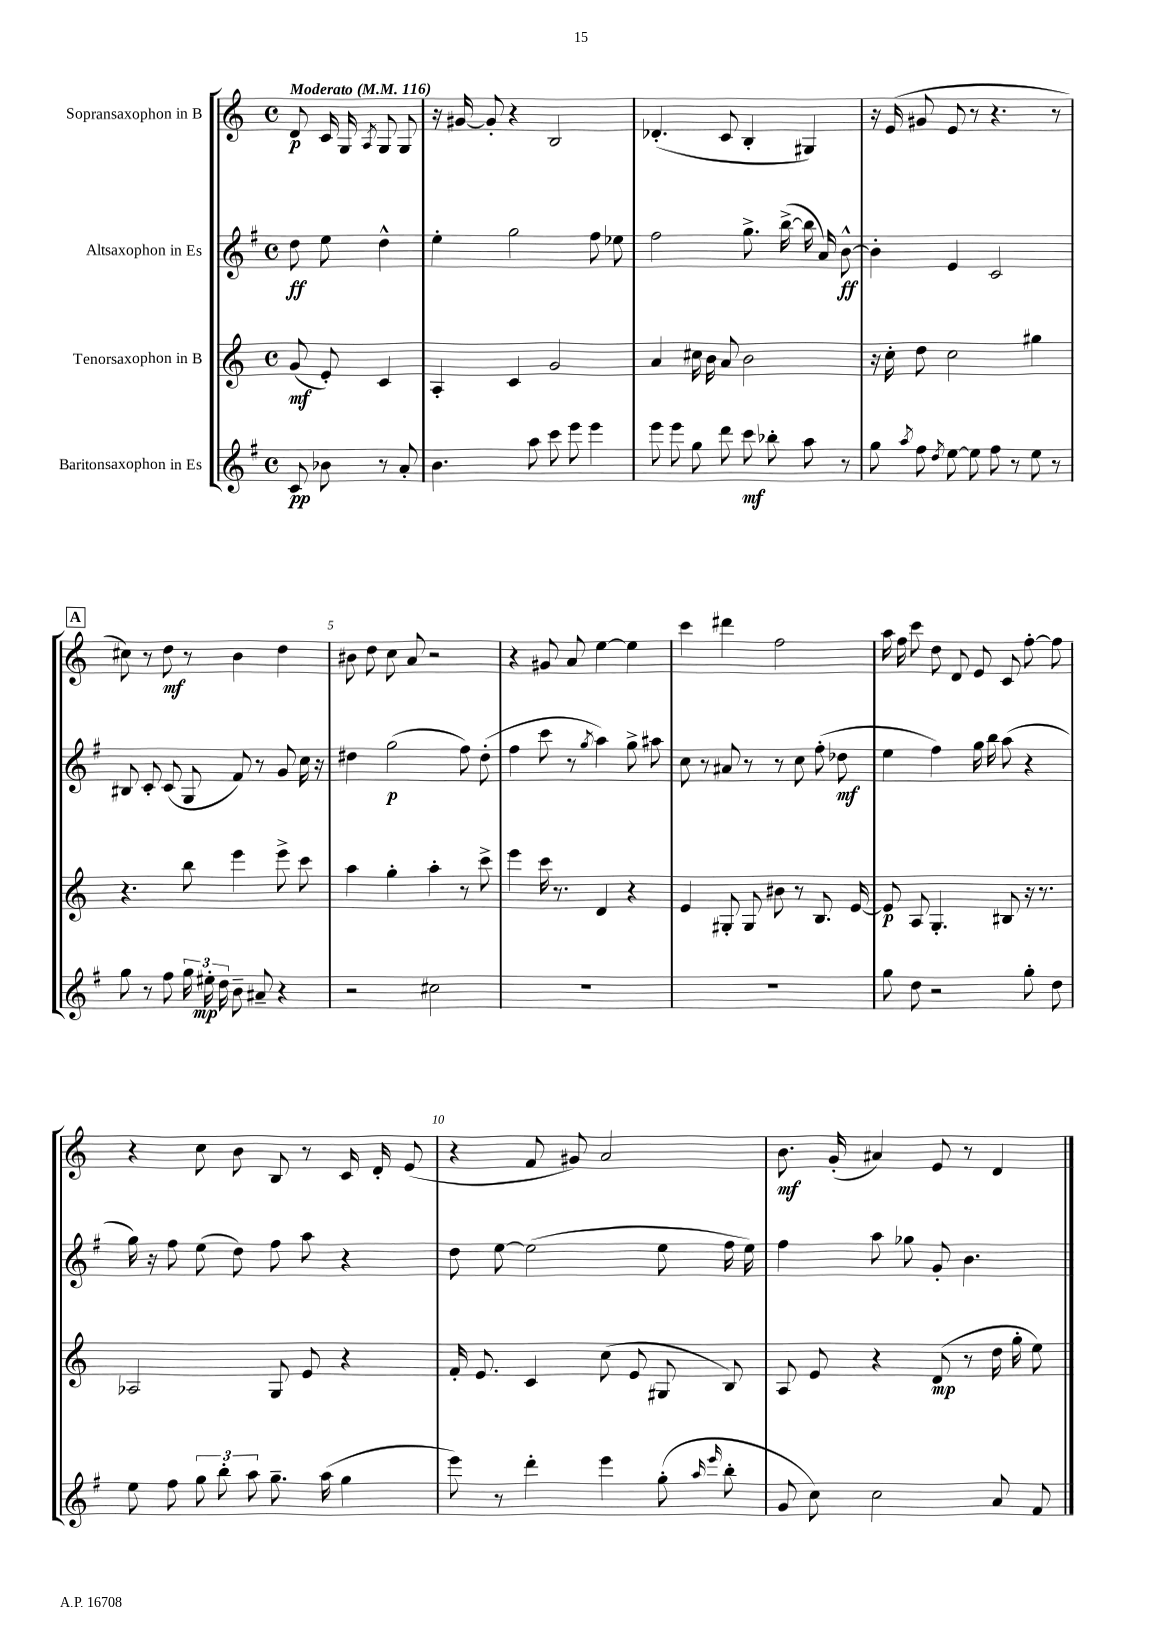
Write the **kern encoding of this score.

**kern	**dynam	**kern	**dynam	**kern	**dynam	**kern	**dynam
*part4	*part4	*part3	*part3	*part2	*part2	*part1	*part1
*staff4	*staff4	*staff3	*staff3	*staff2	*staff2	*staff1	*staff1
*I"Baritonsaxophon in Es	*	*I"Tenorsaxophon in B	*	*I"Altsaxophon in Es	*	*I"Sopransaxophon in B	*
*clefG2	*	*clefG2	*	*clefG2	*	*clefG2	*
*k[f#]	*	*k[]	*	*k[f#]	*	*k[]	*
*M4/4	*	*M4/4	*	*M4/4	*	*M4/4	*
*met(c)	*	*met(c)	*	*met(c)	*	*met(c)	*
*MM116	*	*MM116	*	*MM116	*	*MM116	*
=	=	=	=	=	=	=	=
!	!	!	!	!	!	!LO:TX:a:B:t=Moderato	!
8c/	pp	(8g/	mf	8dd\	ff	8d/	p
8b-X\	.	8e'/)	.	8ee\	.	16c/	.
.	.	.	.	.	.	16G/	.
.	.	.	.	.	.	8qA/	.
8r	.	4c/	.	4dd^^\	.	8G/	.
8a'/	.	.	.	.	.	8G/	.
=1	=1	=1	=1	=1	=1	=1	=1
4.b\	.	4A'/	.	4ee'\	.	16r	.
.	.	.	.	.	.	[16g#X/	.
.	.	.	.	.	.	8g#'/]	.
.	.	4c/	.	2gg\	.	4r	.
8aa\	.	.	.	.	.	.	.
8ccc\	.	2g/	.	.	.	2B/	.
8eee\	.	.	.	.	.	.	.
4eee\	.	.	.	8ff#\	.	.	.
.	.	.	.	8ee-X\	.	.	.
=2	=2	=2	=2	=2	=2	=2	=2
8eee\	.	4a/	.	2ff#\	.	(4.d-X'/	.
8eee\	.	.	.	.	.	.	.
8gg\	.	16cc#X\	.	.	.	.	.
.	.	16b\	.	.	.	.	.
8ddd\	.	8a/	.	.	.	8c/	.
8ccc\	mf	2b\	.	8.gg^\	.	4B'/	.
8bb-X'\	.	.	.	.	.	.	.
.	.	.	.	([16bb^\	.	.	.
8aa\	.	.	.	16bb\]	.	4G#X/)	.
.	.	.	.	16a/)	.	.	.
8r	.	.	.	[8b^^\	ff	.	.
=3	=3	=3	=3	=3	=3	=3	=3
8gg\	.	16r	.	4b'\]	.	16r	.
.	.	16cc'\	.	.	.	(16e/	.
8qaa/	.	.	.	.	.	.	.
8ff#\	.	8dd\	.	.	.	8g#X/	.
8qdd/	.	.	.	.	.	.	.
[8ee\	.	2cc\	.	4e/	.	8e/	.
8ee\]	.	.	.	.	.	8r	.
8ff#\	.	.	.	2c/	.	4.r	.
8r	.	.	.	.	.	.	.
8ee\	.	4gg#X\	.	.	.	.	.
8r	.	.	.	.	.	8r	.
!!LO:LB:g=z
!!LO:REH:place=s1:t=A
=4	=4	=4	=4	=4	=4	=4	=4
8gg\	.	4.r	.	8B#X/	.	8cc#X\)	.
8r	.	.	.	8c'/	.	8r	.
8ff#\	.	.	.	(8c/	.	8dd\	mf
24gg\	.	8bb\	.	8G/	.	8r	.
24ee#X'\	mp	.	.	.	.	.	.
24dd\	.	.	.	.	.	.	.
8b~\	.	4eee\	.	8f#/)	.	4b\	.
8a#X~/	.	.	.	8r	.	.	.
4r	.	8eee^\	.	8g/	.	4dd\	.
.	.	8ccc\	.	16cc\	.	.	.
.	.	.	.	16r	.	.	.
=5	=5	=5	=5	=5	=5	=5	=5
2r	.	4aa\	.	4dd#X\	.	8b#X\	.
.	.	.	.	.	.	8dd\	.
.	.	4gg'\	.	(2gg\	p	8cc\	.
.	.	.	.	.	.	8a/	.
2cc#X\	.	4aa'\	.	.	.	2r	.
.	.	8r	.	8ff#\)	.	.	.
.	.	8ccc^\	.	(8dd#'\	.	.	.
=6	=6	=6	=6	=6	=6	=6	=6
1r	.	4eee\	.	4ff#\	.	4r	.
.	.	16ccc\	.	8ccc\	.	8g#X/	.
.	.	8.r	.	.	.	.	.
.	.	.	.	8r	.	8a/	.
.	.	.	.	8qgg/	.	.	.
.	.	4d/	.	4aa\)	.	[4ee\	.
.	.	4r	.	8gg^\	.	4ee\]	.
.	.	.	.	8aa#X\	.	.	.
=7	=7	=7	=7	=7	=7	=7	=7
1r	.	4e/	.	8cc\	.	4ccc\	.
.	.	.	.	8r	.	.	.
.	.	8G#X'/	.	8a#X/	.	4ddd#X\	.
.	.	8G#/	.	8r	.	.	.
.	.	8b#X\	.	8r	.	2ff\	.
.	.	8r	.	8cc\	.	.	.
.	.	8.B/	.	(8ff#'\	.	.	.
.	.	.	.	8dd-X\	mf	.	.
.	.	[16e/	.	.	.	.	.
=8	=8	=8	=8	=8	=8	=8	=8
8gg\	.	8e/]	p	4ee\	.	16aa\	.
.	.	.	.	.	.	16ff\	.
8dd\	.	8A/	.	.	.	8ccc\	.
2r	.	4.G'/	.	4ff#\)	.	8dd\	.
.	.	.	.	.	.	8d/	.
.	.	.	.	16gg\	.	8e/	.
.	.	.	.	16bb\	.	.	.
.	.	8B#X/	.	(8aa\	.	8c/	.
8gg'\	.	16r	.	4r	.	[8ff'\	.
.	.	8.r	.	.	.	.	.
8dd\	.	.	.	.	.	8ff\]	.
!!LO:LB:g=z
=9	=9	=9	=9	=9	=9	=9	=9
8ee\	.	2A-X/	.	16gg\)	.	4r	.
.	.	.	.	16r	.	.	.
8ff#\	.	.	.	8ff#\	.	.	.
12gg\	.	.	.	(8ee\	.	8cc\	.
12bb'\	.	.	.	.	.	.	.
.	.	.	.	8dd\)	.	8b\	.
12aa\	.	.	.	.	.	.	.
8.gg~\	.	8G/	.	8ff#\	.	8B/	.
.	.	8e/	.	8aa\	.	8r	.
(16aa\	.	.	.	.	.	.	.
4gg\	.	4r	.	4r	.	16c/	.
.	.	.	.	.	.	16d'/	.
.	.	.	.	.	.	(8e/	.
=10	=10	=10	=10	=10	=10	=10	=10
8eee\)	.	16f'/	.	8dd\	.	4r	.
.	.	8.e/	.	.	.	.	.
8r	.	.	.	[8ee\	.	.	.
4ddd'\	.	4c/	.	(2ee\]	.	8f/	.
.	.	.	.	.	.	8g#X/)	.
4eee\	.	(8cc\	.	.	.	2a/	.
.	.	8e/	.	.	.	.	.
(8gg'\	.	8G#X/	.	8ee\	.	.	.
16qqaa/	.	.	.	.	.	.	.
16qqeee/	.	.	.	.	.	.	.
8bb'\	.	8B/)	.	16ff#\	.	.	.
.	.	.	.	16ee\)	.	.	.
=11	=11	=11	=11	=11	=11	=11	=11
8g/	.	8A/	.	4ff#\	.	8.b\	mf
8cc\)	.	8e/	.	.	.	.	.
.	.	.	.	.	.	(16g'/	.
2cc\	.	4r	.	8aa\	.	4a#X/)	.
.	.	.	.	8gg-X\	.	.	.
.	.	(8d/	mp	8g'/	.	8e/	.
.	.	8r	.	4.b\	.	8r	.
8a/	.	16dd\	.	.	.	4d/	.
.	.	16gg'\	.	.	.	.	.
8f#/	.	8ee\)	.	.	.	.	.
==	==	==	==	==	==	==	==
*-	*-	*-	*-	*-	*-	*-	*-
